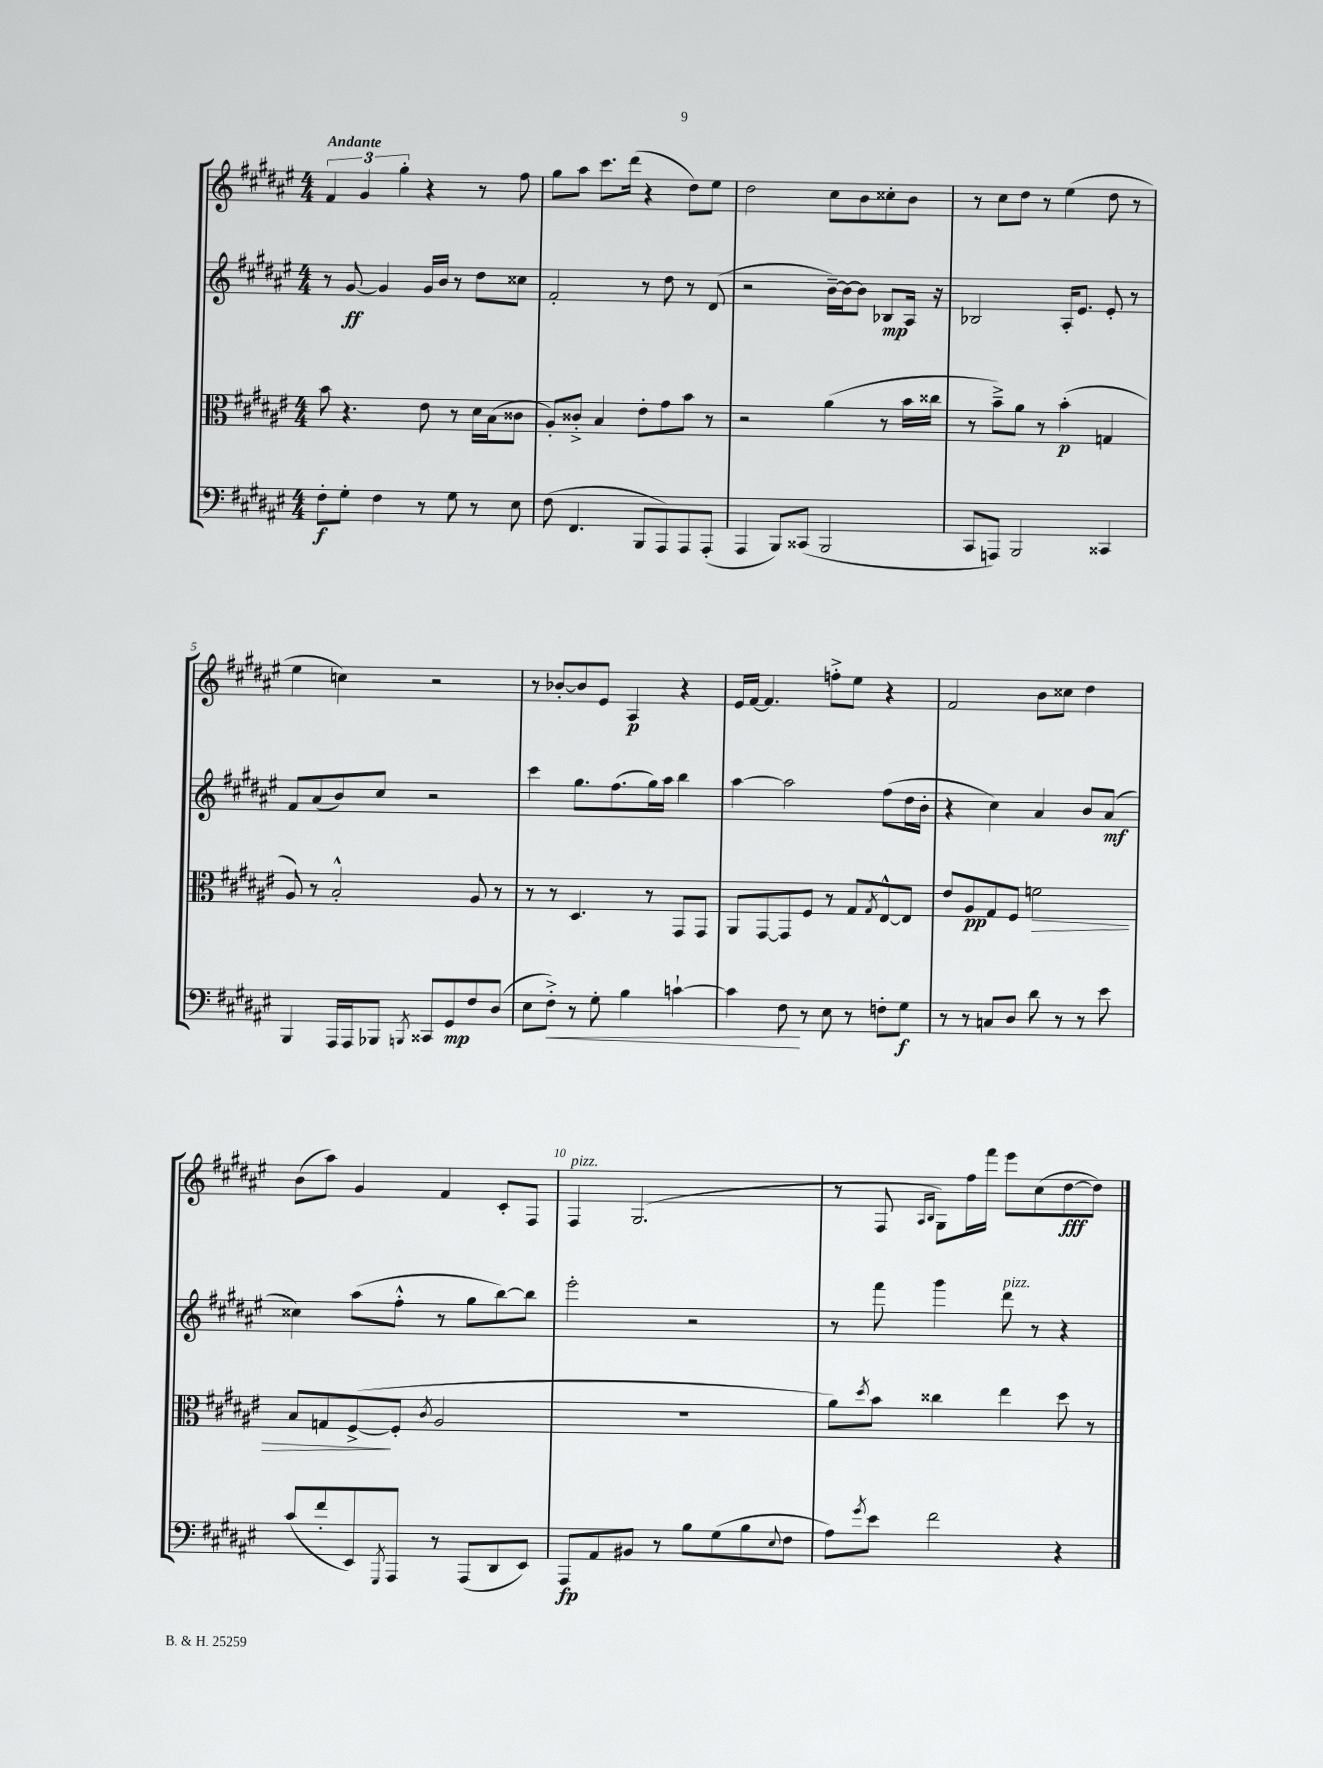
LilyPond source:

<<
\new StaffGroup <<
\new Staff = "s0" {
    \clef treble \key fis \major \numericTimeSignature \time 4/4 \tempo "Andante"
    \tuplet 3/2 { fis'4 gis'4 gis''4-. } r4 r8 fis''8 |
    gis''8 ais''8 cis'''8. dis'''16( r4 dis''8) eis''8 |
    dis''2 cis''8 b'8 cisis''8-. b'8 |
    r8 cis''8 dis''8 r8 eis''4( dis''8 r8 |
    eis''4 c''4) r2 |
    r8 bes'8~-. bes'8 eis'8 ais4\p r4 |
    eis'16 fis'16~ fis'4. f''8-.-> eis''8 r4 |
    fis'2 b'8 cisis''8 dis''4 |
    b'8( ais''8) gis'4 fis'4 cis'8-. fis8 |
    fis4^\markup { \italic "pizz." } gis2.( |
    r8 fis8 \grace { ais16 b16 } gis8) fis''16 fis'''16 eis'''8 cis''8( dis''8~\fff dis''8) \bar "|." |
}
\new Staff = "s1" {
    \clef treble \key fis \major \numericTimeSignature \time 4/4
    r8 gis'8~\ff gis'4 gis'16 b'16 r8 dis''8 cisis''8 |
    fis'2-. r8 dis''8 r8 dis'8( |
    r2 b'16~--) b'16~ b'8 bes8\mp ais16 r16 |
    bes2 ais16-. eis'8. eis'8-. r8 |
    fis'8 ais'8( b'8) cis''8 r2 |
    cis'''4 gis''8. fis''8.( gis''16) ais''16 b''4 |
    ais''4~ ais''2 fis''8( dis''16 b'16-. |
    r4 cis''4) ais'4 b'8 ais'8\mf( |
    cisis''4) ais''8( fis''8-.-^ r8 gis''8 b''8~) b''8 |
    eis'''2-. r2 |
    r8 fis'''8 gis'''4 dis'''8^\markup { \italic "pizz." } r8 r4 \bar "|." |
}
\new Staff = "s2" {
    \clef alto \key fis \major \numericTimeSignature \time 4/4
    b'8 r4. eis'8 r8 dis'16 b16( cisis'8 |
    ais8-.) cisis'8-.-> b4 eis'8-. gis'8 b'8 r8 |
    r2 ais'4( r8 b'16 cisis''16 |
    r8 b'8--->) ais'8 r8 b'4-.\p( g4 |
    ais8) r8 b2-.-^ ais8 r8 |
    r8 r8 dis4. r8 gis,8 gis,8 |
    ais,8 gis,8~ gis,8 fis8 r8 gis8 \acciaccatura { gis8 } eis8~-^ eis8 |
    eis'8 ais8\pp gis8 fis8 f'2\> |
    b8 g8 fis8~->\!( fis8-. \acciaccatura { cis'8 } ais2 |
    R1 |
    ais'8) \acciaccatura { dis''8 } b'8 cisis''4 eis''4 dis''8 r8 \bar "|." |
}
\new Staff = "s3" {
    \clef bass \key fis \major \numericTimeSignature \time 4/4
    fis8-.\f gis8-. fis4 r8 gis8 r8 eis8 |
    fis8( fis,4. b,,8 ais,,8) ais,,8 ais,,8-.( |
    ais,,4 b,,8) cisis,8( b,,2 |
    cis,8 a,,8) b,,2 cisis,4 |
    b,,4 ais,,16 ais,,16 bes,,8 \acciaccatura { b,,8 } cisis,8 gis,8\mp fis8 dis8( |
    eis8 fis8-.->\<) r8 gis8-. b4 c'4~-! |
    c'4 fis8\! r8 eis8 r8 f8-. gis8\f |
    r8 r8 c8 dis8 dis'8 r8 r8 eis'8 |
    cis'8( fis'8-. eis,8) \acciaccatura { gis,,8 } ais,,8 r8 ais,,8( dis,8 eis,8) |
    ais,,8\fp ais,8 bis,8 r8 b8 gis8( b8 \appoggiatura { eis8 } fis8 |
    ais8) \acciaccatura { gis'8 } eis'8 fis'2 r4 \bar "|." |
}
>>
>>
\layout { \context { \Score \override BarNumber.break-visibility = ##(#f #t #t) barNumberVisibility = #(every-nth-bar-number-visible 5) } }
